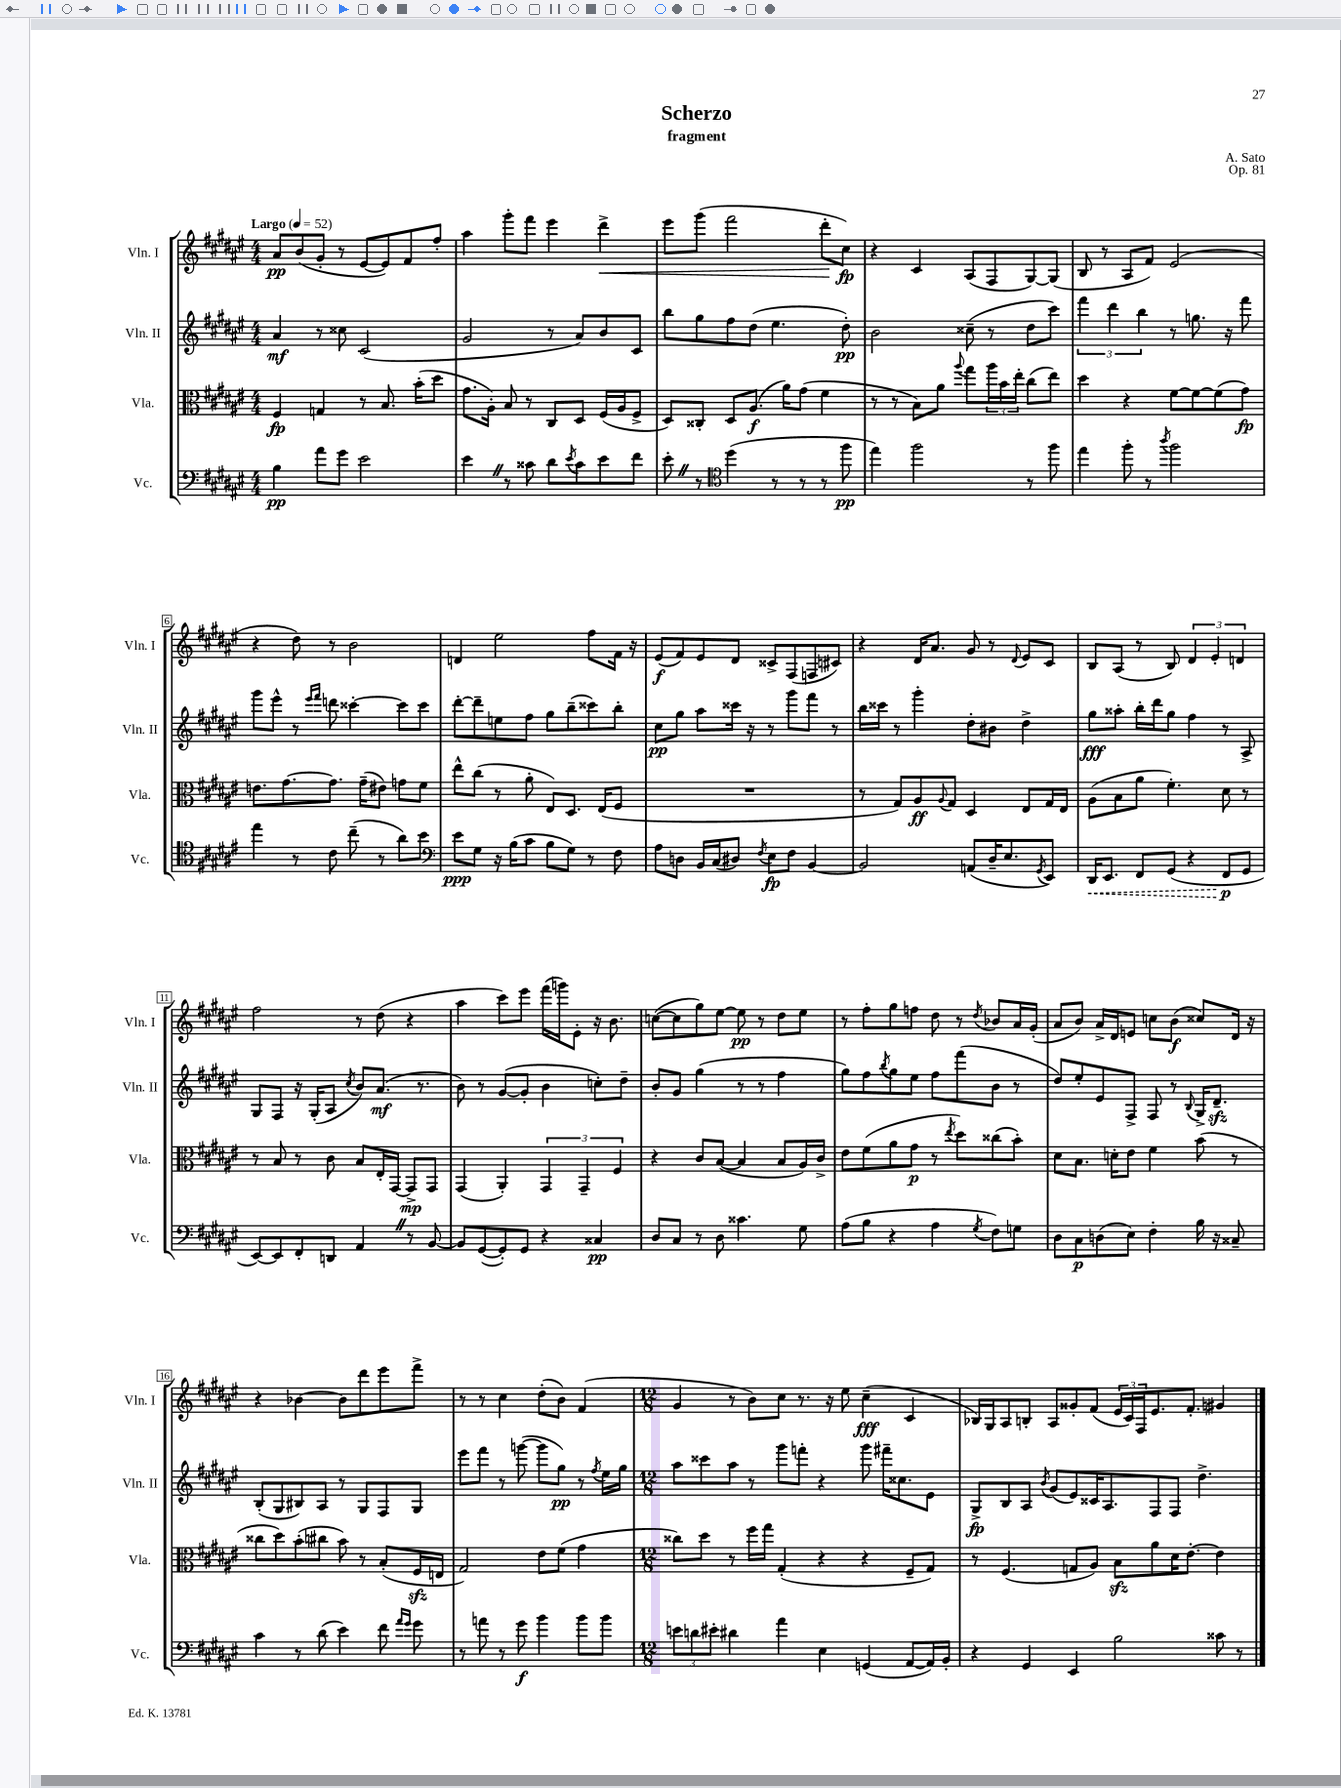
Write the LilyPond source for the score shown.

\header { title = "Scherzo" composer = "A. Sato" subtitle = "fragment" opus = "Op. 81" }
<<
\new StaffGroup <<
\new Staff = "s0" \with { instrumentName = "Vln. I" shortInstrumentName = "Vln. I" } {
    \clef treble \key fis \major \numericTimeSignature \time 4/4 \tempo "Largo" 4 = 52
    ais'8\pp b'8( gis'8-. r8 eis'8~ eis'8) fis'8 fis''8-. |
    ais''4 gis'''8-. fis'''8 eis'''4 dis'''4->\< |
    eis'''8 gis'''8( fis'''2 dis'''8-.\! cis''8\fp) |
    r4 cis'4 ais8( fis8 gis8~) gis8( |
    b8 r8 ais8 fis'8) eis'2( |
    r4 dis''8) r8 b'2 |
    d'4 eis''2 fis''8 fis'16 r16 |
    eis'8\f( fis'8) eis'8 dis'8 cisis'8-> fis8( f8 cis'8) |
    r4 dis'16 ais'8. gis'8 r8 \appoggiatura { dis'8 } eis'8 cis'8 |
    b8 ais8( r8 b8) \tuplet 3/2 { dis'4 eis'4-. d'4 } |
    fis''2 r8 dis''8( r4 |
    ais''4 cis'''8) eis'''8 fis'''16( g'''16) eis'8-. r16 b'8. |
    c''8~( c''8 gis''8) eis''8~ eis''8\pp r8 dis''8 eis''8 |
    r8 fis''8-. gis''8 f''8 dis''8 r8 \acciaccatura { dis''8 } bes'8 ais'16 gis'16-.( |
    ais'8 b'8) ais'16-> dis'16 e'8 c''8 b'8\f( cisis''8) dis'16 r16 |
    r4 bes'4~ bes'8 dis'''8 eis'''8 fis'''8-> |
    r8 r8 cis''4 dis''8-.( b'8) fis'4( |
    \numericTimeSignature \time 12/8 gis'4 r8 b'8) cis''8 r8. r16 eis''8 cis''4--\fff( cis'4 |
    bes16) gis16 ais8 b8-. ais8 gisis'8-. fis'8( \tuplet 3/2 { eis'16 cis'16) fis16 } eis'8. fis'8.-. gis'4 \bar "|." |
}
\new Staff = "s1" \with { instrumentName = "Vln. II" shortInstrumentName = "Vln. II" } {
    \clef treble \key fis \major \numericTimeSignature \time 4/4
    ais'4\mf r8 cisis''8 cis'2( |
    gis'2 r8 ais'8) b'8 cis'8 |
    b''8 gis''8 fis''8 dis''8( eis''4. dis''8-.\pp) |
    b'2 cisis''8--( r8 dis''8 cis'''8) |
    \tuplet 3/2 { fis'''4 dis'''4 b''4 } r8 g''8. r16 fis'''8 |
    gis'''8 eis'''8-^ r8 \grace { eis'''16 fis'''16 } d'''8 cisis'''4~-. cisis'''8 cisis'''8 |
    dis'''8~-. dis'''8-- e''8 fis''8 gis''8 b''8--( cisis'''8) b''8-. |
    cis''8\pp gis''8 ais''8 cisis'''16 r16 r8 gis'''8 fis'''8 r8 |
    b''16 cisis'''16 r8 gis'''4-. dis''8-. bis'8 dis''4-> |
    gis''8\fff aisis''8-. b''16-. dis'''16 gis''8 fis''4 r8 ais8-> |
    gis8 fis8 r16 gis16-.( ais8 \acciaccatura { cis''8 } b'8) ais'8.\mf( r8. |
    b'8) r8 gis'8~( gis'8-. b'4 c''8-.) dis''8-- |
    b'8-. gis'8 gis''4( r8 r8 fis''4 |
    gis''8) fis''8 \acciaccatura { b''8 } gis''8 eis''8 fis''8 fis'''8( b'8 r8 |
    dis''8) eis''8-. eis'8 fis8-> fis8 r8 \appoggiatura { b8 } gis16-> dis'8.--\sfz |
    b8-.( gis8 bis8) ais8 r8 gis8 fis8 gis8 |
    eis'''8 fis'''8 r8 g'''8~( g'''8 gis''8\pp) r8 \acciaccatura { fis''8 } eis''16 gis''16 |
    \numericTimeSignature \time 12/8 ais''8 cisis'''8 ais''8 r8 gis'''8 f'''8-. r4 gis'''8 fis'''16-- cisis''8. eis'8 |
    gis8->\fp b8 ais8 \acciaccatura { b'8 } gis'8( eis'8) cisis'16 ais8. fis8 fis8 dis''4.-> \bar "|." |
}
\new Staff = "s2" \with { instrumentName = "Vla." shortInstrumentName = "Vla." } {
    \clef alto \key fis \major \numericTimeSignature \time 4/4
    fis4\fp g4 r8 b8. b'16-.( dis''8 |
    gis'8. ais16-.) b8 r8 cis8 dis8 fis16( ais16 fis8-> |
    dis8) cisis8-. dis8 ais8.\f( ais'16) gis'8( fis'4 |
    r8 r8 b8) ais'8 \appoggiatura { ais''8 } gis''8 \tuplet 3/2 { ais''16 b'16 eis''16-. } cis''8( eis''8) |
    dis''4 r4 fis'8~ fis'8~ fis'8( gis'8\fp) |
    e'8. gis'8.~ gis'8. gis'16--( eis'8) g'8 fis'8 |
    eis''8-^ cis''8( r8 ais'8-. eis8) dis8. eis16( fis8 |
    R1 |
    r8 gis8) ais8\ff \appoggiatura { ais8 } gis8 dis4 eis8 gis16 eis16 |
    ais8( b8 ais'8 fis'4.-.) dis'8 r8 |
    r8 b8 r8 cis'8 b8 eis16-. gis,16~ gis,8->\mp gis,8 |
    gis,4( ais,4-.) \tuplet 3/2 { gis,4 gis,4-- fis4 } |
    r4 cis'8 b8~( b4 b8 ais16) cis'16-> |
    eis'8 fis'8( ais'8 gis'8\p r8 \acciaccatura { eis''8 } dis''8) cisis''8( b'8-.) |
    dis'8 b8. d'16-. eis'8 fis'4 b'8( r8 |
    cisis''8 dis''8) b'8-.( cis''8 b'8) r8 b8-.( fis16\sfz e16 |
    gis2) eis'8 fis'8( gis'4 |
    \numericTimeSignature \time 12/8 cisis''8) dis''8 r8 fis''16 gis''16 gis4-.( r4 r4 fis8-- gis8) |
    r8 fis4.( g8 ais8) b8\sfz ais'8 dis'16 eis'8.~-. eis'4 \bar "|." |
}
\new Staff = "s3" \with { instrumentName = "Vc." shortInstrumentName = "Vc." } {
    \clef bass \key fis \major \numericTimeSignature \time 4/4
    b4\pp ais'8 gis'8 eis'2 |
    eis'4 \once \override BreathingSign.text = \markup { \musicglyph "scripts.caesura.straight" } \breathe r8 cisis'8 dis'8 \acciaccatura { eis'8 } cisis'8 eis'8 fis'8 |
    eis'8-. \once \override BreathingSign.text = \markup { \musicglyph "scripts.caesura.straight" } \breathe r8 \clef tenor dis''4( r8 r8 r8 fis''8\pp |
    eis''4) fis''2 r8 fis''8 |
    eis''4 fis''8-. r8 \acciaccatura { ais''8 } fis''2 |
    eis''4 r8 cis'8 cis''8--( r8 ais'8) b'8 |
    \clef bass eis'8\ppp gis8 r16 b16( cis'8 b8 gis8) r8 fis8 |
    ais8 d8 b,16 cis16( dis8) \acciaccatura { fis8 } eis8\fp fis8 b,4~ |
    b,2 a,8( dis16-- eis8. \acciaccatura { gis,8 } eis,8) |
    \once \override Hairpin.style = #'dashed-line dis,16\< eis,8. fis,8 gis,8( r4 fis,8\p\! gis,8 |
    eis,8~) eis,8 fis,8-. d,8 ais,4 \once \override BreathingSign.text = \markup { \musicglyph "scripts.caesura.straight" } \breathe r8 b,8~ |
    b,8 gis,8~( gis,8-.) gis,8 r4 cisis4\pp |
    dis8 cis8 r8 dis8 cisis'4. gis8 |
    ais8( b8 r4 ais4 \acciaccatura { gis8 } fis8) g8 |
    dis8 cis8\p d8( eis8) fis4-. b16 r16 cisis8-- |
    cis'4 r8 dis'8( eis'4) fis'8 \grace { ais'16 gis'16 } gis'8 |
    r8 a'8 r8 gis'8\f b'4 b'8 b'8 |
    \numericTimeSignature \time 12/8 \tuplet 3/2 { e'8 d'8 eis'8-. } dis'4 ais'4 eis4 g,4( ais,8~ ais,16) b,16-. |
    r4 gis,4 eis,4 b2 cisis'8 r8 \bar "|." |
}
>>
>>
\layout { \context { \Score \override BarNumber.stencil = #(make-stencil-boxer 0.1 0.3 ly:text-interface::print) } }
